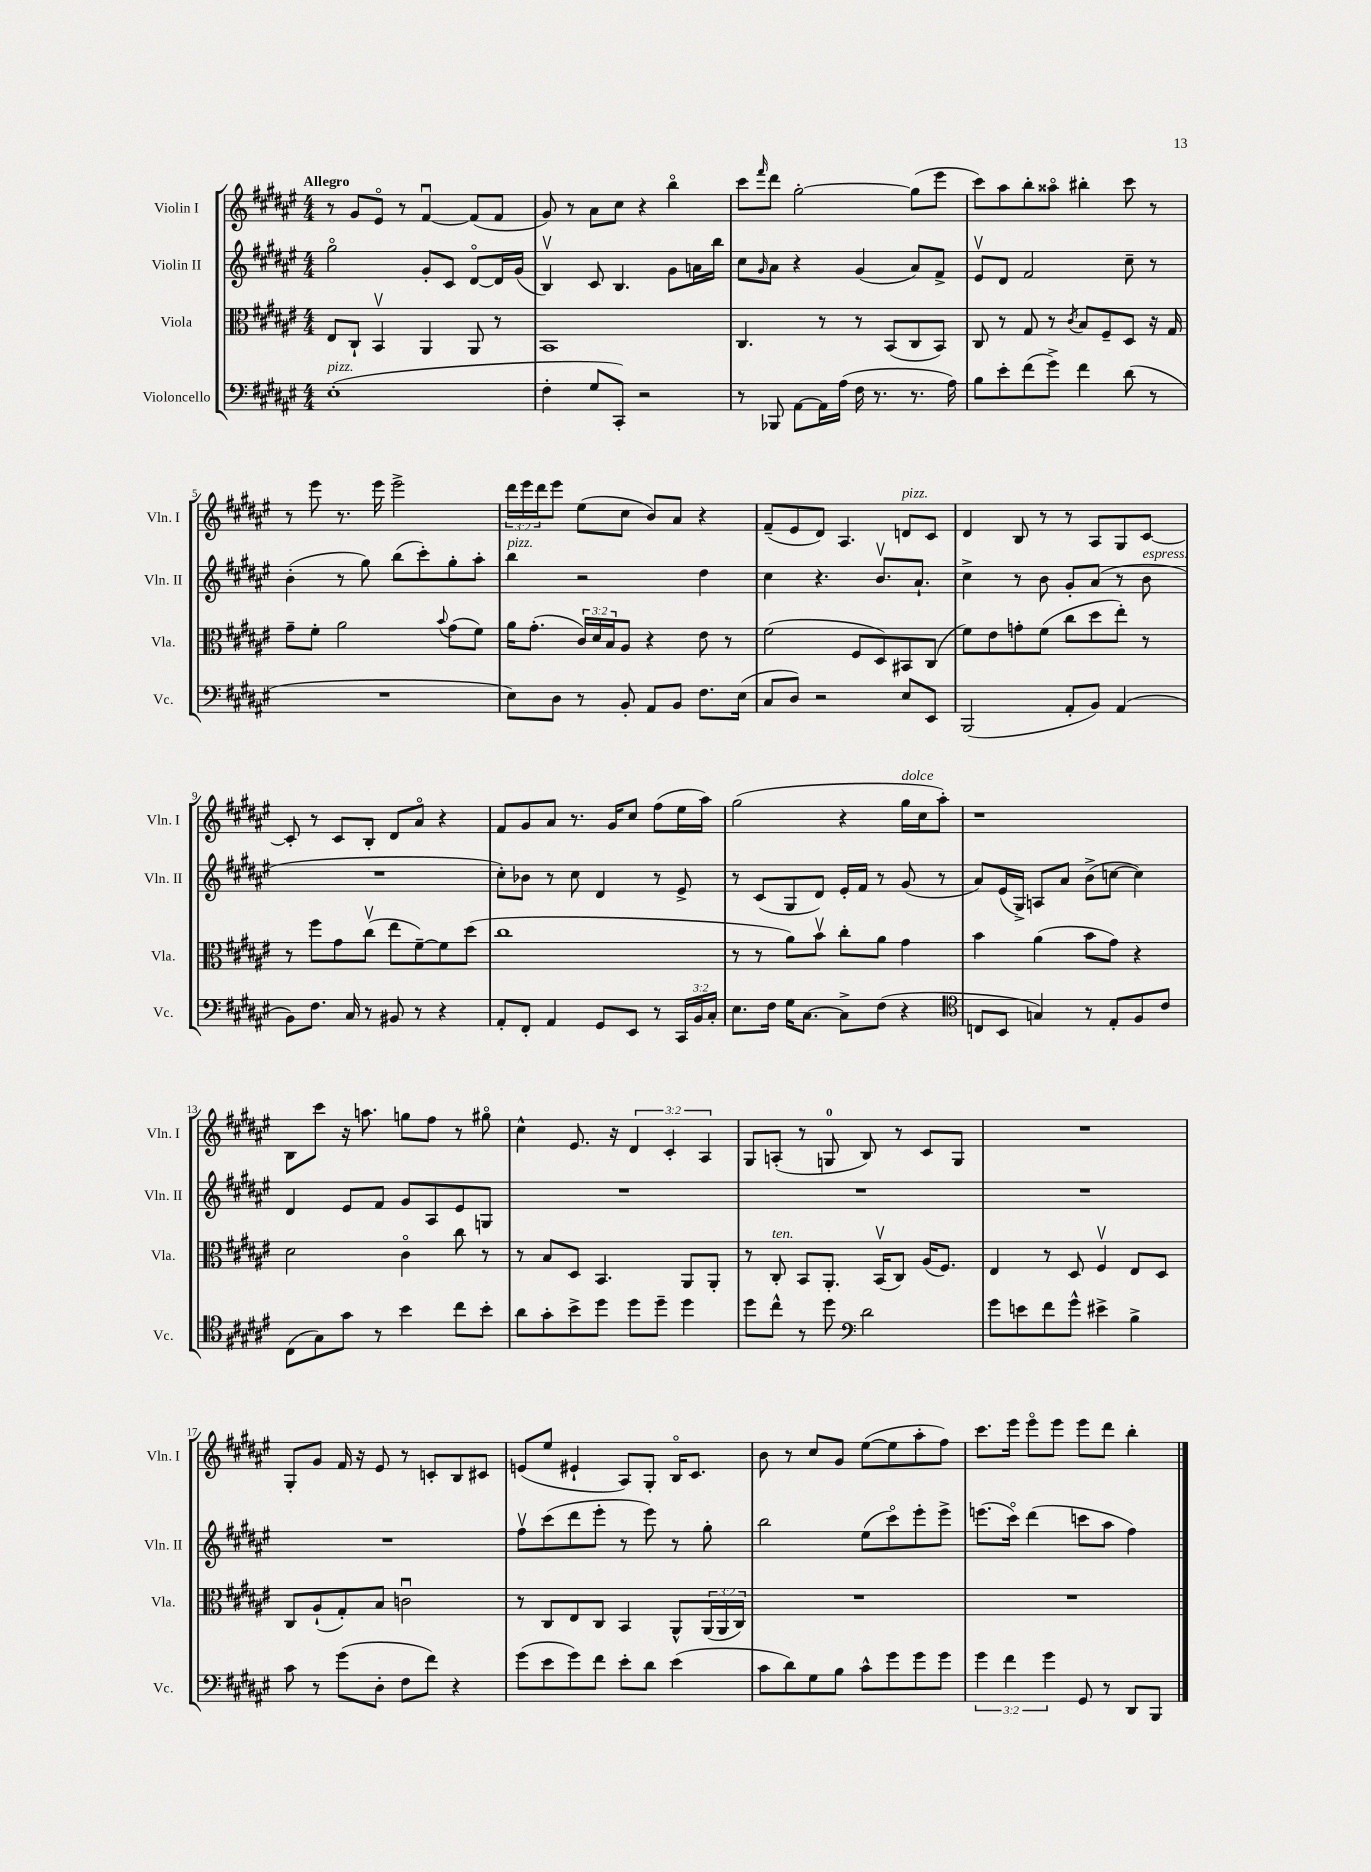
<<
\new StaffGroup <<
\new Staff = "s0" \with { instrumentName = "Violin I" shortInstrumentName = "Vln. I" } {
    \clef treble \key fis \major \numericTimeSignature \time 4/4 \override Staff.TupletNumber.text = #tuplet-number::calc-fraction-text \tempo "Allegro"
    r8 gis'8 eis'8\flageolet r8 fis'4~\downbow fis'8( fis'8 |
    gis'8) r8 ais'8 cis''8 r4 b''4\flageolet |
    cis'''8 \grace { fis'''16 } dis'''8 gis''2~-. gis''8( eis'''8 |
    cis'''8) ais''8 b''8-. aisis''8\flageolet bis''4-. cis'''8 r8 |
    r8 eis'''8 r8. eis'''16 eis'''2-> |
    \tuplet 3/2 { dis'''16 eis'''16 dis'''16 } eis'''8 eis''8( cis''8 b'8) ais'8 r4 |
    fis'8--( eis'8 dis'8) ais4. d'8^\markup { \italic "pizz." } cis'8 |
    dis'4 b8 r8 r8 ais8 gis8 cis'8~ |
    cis'8-. r8 cis'8 b8-. dis'8 ais'8\flageolet r4 |
    fis'8 gis'8 ais'8 r8. gis'16 cis''8 fis''8( eis''16 ais''16) |
    gis''2( r4 gis''16^\markup { \italic "dolce" } cis''16 ais''8-.) |
    r1 |
    b8 cis'''8 r16 a''8. g''8 fis''8 r8 gis''8\flageolet |
    cis''4-^ eis'8. r16 \tuplet 3/2 { dis'4 cis'4-. ais4 } |
    gis8 a8-.( r8 g8-0 b8) r8 cis'8 g8 |
    R1 |
    gis8-. gis'8 fis'16 r16 eis'8 r8 c'8-. b8 cis'8 |
    e'8( eis''8 eis'4-! ais8) gis8-. b16\flageolet cis'8. |
    b'8 r8 cis''8 gis'8 eis''8~( eis''8 ais''8-. fis''8) |
    cis'''8. eis'''16 eis'''8\flageolet eis'''8 eis'''8 dis'''8 b''4-. \bar "|." |
}
\new Staff = "s1" \with { instrumentName = "Violin II" shortInstrumentName = "Vln. II" } {
    \clef treble \key fis \major \numericTimeSignature \time 4/4
    gis''2\flageolet gis'8-. cis'8 dis'8~\flageolet dis'16 gis'16( |
    b4\upbow) cis'8 b4. gis'8 a'16 b''16 |
    cis''8 \grace { gis'16 } ais'8 r4 gis'4( ais'8) fis'8-> |
    eis'8\upbow dis'8 fis'2 cis''8-- r8 |
    b'4-.( r8 gis''8) b''8( cis'''8-.) gis''8-. ais''8-. |
    b''4^\markup { \italic "pizz." } r2 dis''4 |
    cis''4 r4. b'8.\upbow ais'8.-! |
    cis''4-> r8 b'8 gis'8-. ais'8( r8 b'8^\markup { \italic "espress." } |
    R1 |
    cis''8-.) bes'8 r8 cis''8 dis'4 r8 eis'8-> |
    r8 cis'8( gis8 dis'8) eis'16-. fis'16 r8 gis'8( r8 |
    ais'8) eis'16( gis16->) a8 ais'8 b'8->( c''8~ c''4) |
    dis'4 eis'8 fis'8 gis'8 ais8 eis'8 g8 |
    R1 |
    R1 |
    R1 |
    R1 |
    fis''8\upbow cis'''8( dis'''8 eis'''8-. r8 eis'''8) r8 gis''8-. |
    b''2 eis''8( cis'''8\flageolet) eis'''8-. eis'''8-> |
    e'''8.( cis'''16\flageolet) dis'''4( c'''8 ais''8 fis''4) \bar "|." |
}
\new Staff = "s2" \with { instrumentName = "Viola" shortInstrumentName = "Vla." } {
    \clef alto \key fis \major \numericTimeSignature \time 4/4 \override Staff.TupletNumber.text = #tuplet-number::calc-fraction-text
    eis8 cis8-! b,4\upbow ais,4 ais,8 r8 |
    b,1 |
    cis4. r8 r8 b,8( cis8 b,8) |
    cis8 r8 gis8 r8 \acciaccatura { cis'8 } b8 fis8-- dis8 r16 gis16 |
    gis'8-- fis'8-. ais'2 \appoggiatura { b'8 } gis'8( fis'8) |
    ais'16 gis'8.-.( \tuplet 3/2 { cis'16) dis'16 b16 } ais8 r4 eis'8 r8 |
    fis'2( fis8 dis8) bis,8 cis8( |
    fis'8) eis'8 g'8-. fis'8( cis''8 dis''8 eis''8-.) r8 |
    r8 fis''8 gis'8 cis''8\upbow( eis''8 fis'8~--) fis'8 dis''8( |
    cis''1 |
    r8 r8 ais'8) b'8\upbow cis''8-. ais'8 gis'4 |
    b'4 ais'4( b'8 gis'8) r4 |
    dis'2 cis'4\flageolet cis''8 r8 |
    r8 b8 dis8 b,4. ais,8 ais,8-. |
    r8 cis8-.^\markup { \italic "ten." } b,8 ais,8.-. b,16\upbow( cis8) ais16( fis8.) |
    eis4 r8 dis8 fis4\upbow eis8 dis8 |
    cis8 ais8-!( gis8-.) b8 c'2\downbow |
    r8 cis8 eis8 cis8 b,4 ais,8-^ \tuplet 3/2 { ais,16( ais,16 cis16) } |
    R1 |
    R1 \bar "|." |
}
\new Staff = "s3" \with { instrumentName = "Violoncello" shortInstrumentName = "Vc." } {
    \clef bass \key fis \major \numericTimeSignature \time 4/4 \override Staff.TupletNumber.text = #tuplet-number::calc-fraction-text
    eis1-.^\markup { \italic "pizz." }( |
    fis4-. gis8 cis,8-.) r2 |
    r8 bes,,8 ais,8~ ais,16 ais16( fis16 r8. r8. ais16) |
    b8 eis'8-. fis'8( gis'8->) fis'4 dis'8( r8 |
    R1 |
    eis8) dis8 r8 b,8-. ais,8 b,8 fis8. eis16( |
    cis8 dis8) r2 eis8 eis,8 |
    b,,2( ais,8-. b,8) ais,4( |
    b,8) fis8. cis16 r8 bis,8 r8 r4 |
    ais,8-. fis,8-. ais,4 gis,8 eis,8 r8 \tuplet 3/2 { cis,16 b,16 cis16-. } |
    eis8. fis16 gis16 cis8.~ cis8-> fis8( r4 |
    \clef tenor c8 b,8 g4) r8 eis8-. fis8 cis'8 |
    cis8( gis8) gis'8 r8 b'4 cis''8 b'8-. |
    ais'8 gis'8-. b'8-> dis''8 dis''8 dis''8-- dis''4 |
    dis''8 cis''8-^ r8 dis''8 \clef bass dis'2 |
    gis'8 e'8 fis'8 gis'8-^ eis'4-> b4-> |
    cis'8 r8 gis'8( dis8-. fis8 fis'8) r4 |
    gis'8( eis'8 gis'8) fis'8 eis'8-. dis'8 eis'4( |
    cis'8 dis'8) gis8 b8 cis'8-^ gis'8 gis'8 gis'8 |
    \tuplet 3/2 { gis'4 fis'4 gis'4 } gis,8 r8 dis,8 b,,8 \bar "|." |
}
>>
>>
